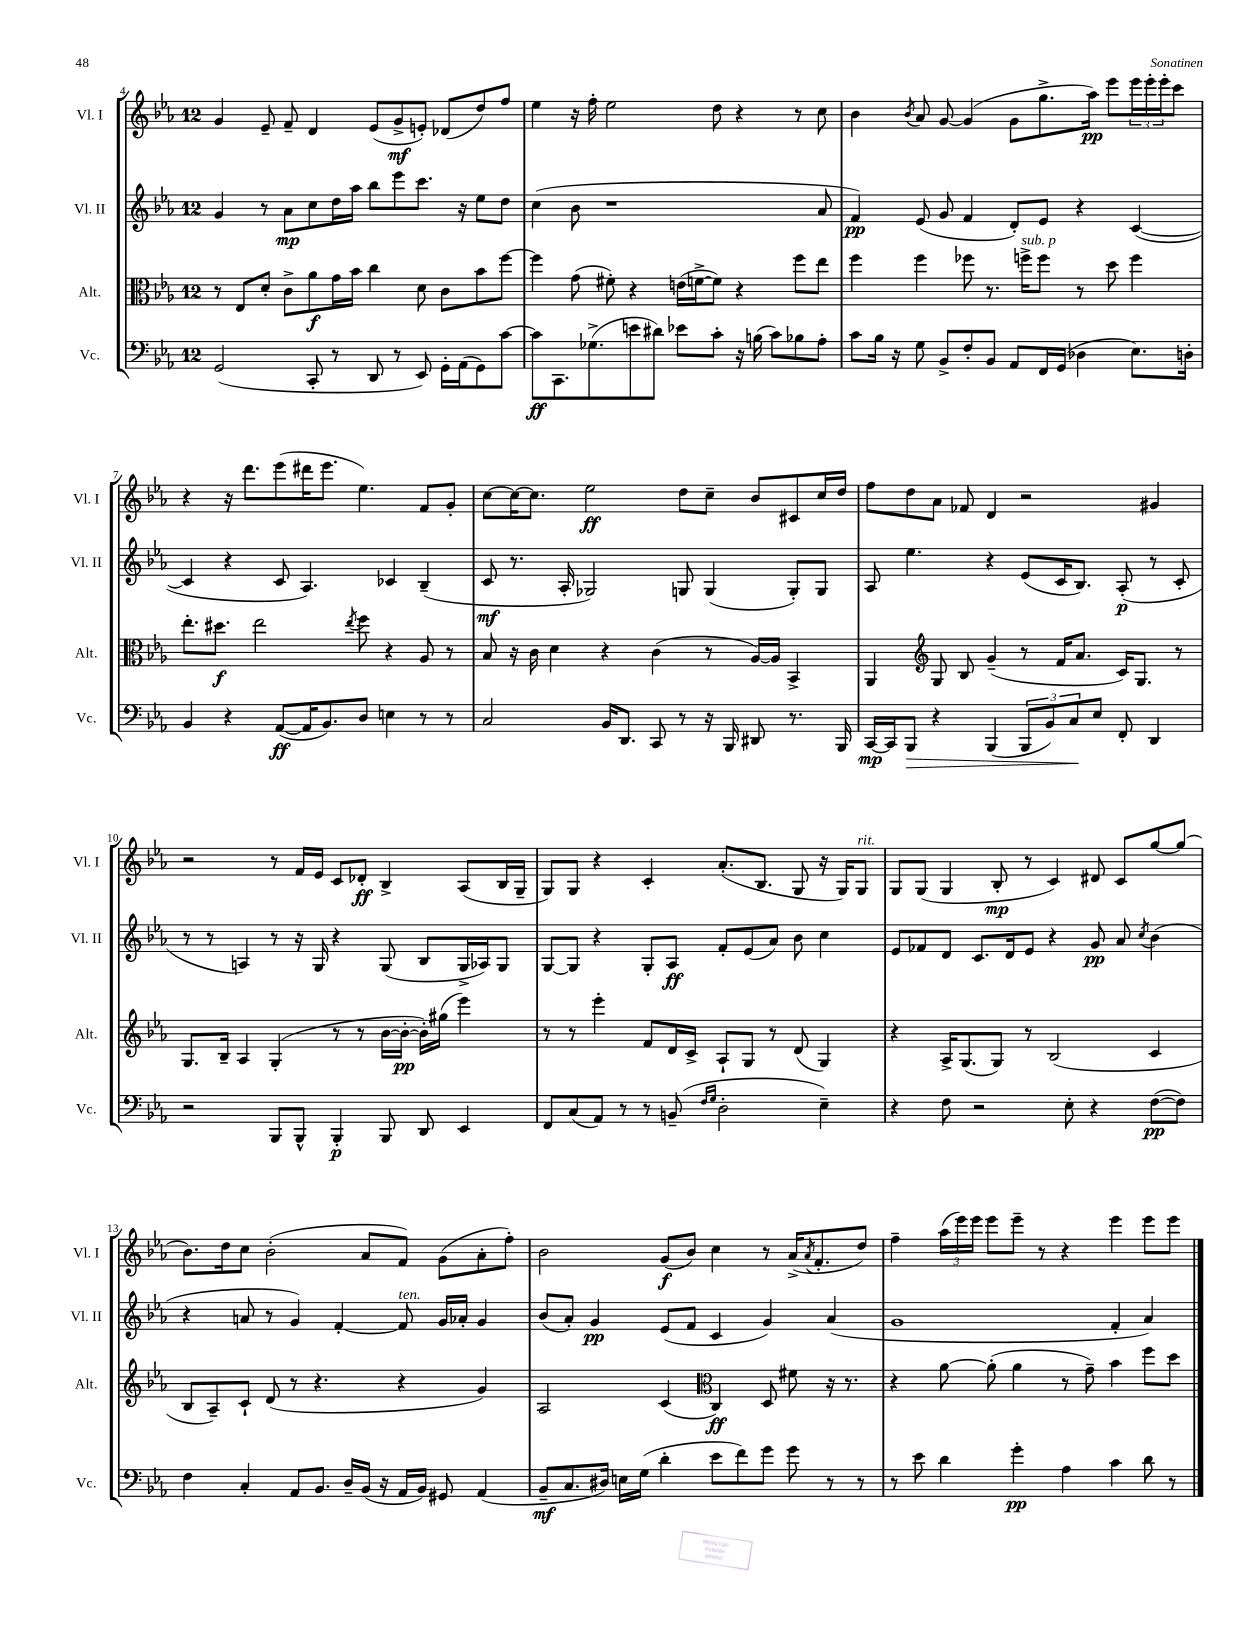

**kern	**dynam	**kern	**dynam	**kern	**dynam	**kern	**dynam
*part4	*part4	*part3	*part3	*part2	*part2	*part1	*part1
*staff4	*staff4	*staff3	*staff3	*staff2	*staff2	*staff1	*staff1
*I"Vc.	*	*I"Alt.	*	*I"Vl. II	*	*I"Vl. I	*
*I'Vc.	*	*I'Alt.	*	*I'Vl. II	*	*I'Vl. I	*
*clefF4	*	*clefC3	*	*clefG2	*	*clefG2	*
*k[b-e-a-]	*	*k[b-e-a-]	*	*k[b-e-a-]	*	*k[b-e-a-]	*
*M12/8	*	*M12/8	*	*M12/8	*	*M12/8	*
=4	=4	=4	=4	=4	=4	=4	=4
(2GG/	.	8r	.	4g/	.	4g/	.
.	.	8E-/L	.	.	.	.	.
.	.	8d'/J	.	8r	.	8e-~/	.
.	.	8c^\L	.	8a-\L	mp	8f~/	.
8CC'/	.	8a-\	f	8cc\	.	4d/	.
8r	.	16g\L	.	16dd\L	.	.	.
.	.	16b-\JJ	.	16aa-\JJ	.	.	.
8DD/	.	4cc\	.	8bb-\L	.	(8e-/L	.
8r	.	.	.	8eee-\	.	8g^/	mf
8EE-/)	.	8d\	.	8.ccc\J	.	8en'/J)	.
16GG'\LL	.	8c\L	.	.	.	(8d-X/L	.
(16AA-\J	.	.	.	16r	.	.	.
8GG\)	.	8b-\	.	8ee-\L	.	8dd/)	.
[8c\J	.	[8ff\J	.	8dd\J	.	8ff/J	.
=5	=5	=5	=5	=5	=5	=5	=5
8c\L]	ff	4ff\]	.	(4cc\	.	4ee-\	.
8.CC\	.	.	.	.	.	.	.
.	.	(8g\	.	8b-\	.	16r	.
(8.G-X^\	.	.	.	.	.	16ff'\	.
.	.	8f#X'\)	.	1r	.	2ee-\	.
8en\	.	4r	.	.	.	.	.
8d#X\J)	.	.	.	.	.	.	.
8e-X\L	.	(16en\LL	.	.	.	.	.
.	.	[16fn^\J	.	.	.	.	.
8c'\J	.	8f\J])	.	.	.	8dd\	.
16r	.	4r	.	.	.	4r	.
(16Bn\	.	.	.	.	.	.	.
8c\L)	.	.	.	.	.	.	.
8B-X\	.	8ff\L	.	.	.	8r	.
8A-'\J	.	8ee-\J	.	8a-/	.	8cc\	.
=6	=6	=6	=6	=6	=6	=6	=6
8c\L	.	4ff\	.	4f/)	pp	4b-\	.
16B-\Jk	.	.	.	.	.	.	.
16r	.	.	.	.	.	.	.
.	.	.	.	.	.	8qb-/	.
8G\	.	4ff\	.	(8e-/	.	8a-/	.
8BB-^/L	.	.	.	8g/	.	[8g/	.
8F'/	.	8ff-X\	.	4f/	.	(4g/]	.
8BB-/J	.	8.r	.	.	.	.	.
8AA-/L	.	.	.	8d'/L)	.	8g\L	.
!	!	!LO:TX:a:i:t=sub. p	!	!	!	!	!
.	.	16ffn^\KL	.	.	.	.	.
16FF/L	.	8ff\J	.	8e-/J	.	8.gg^\	.
(16GG/JJ	.	.	.	.	.	.	.
4D-X\	.	8r	.	4r	.	.	.
.	.	.	.	.	.	16aa-\Jk)	pp
.	.	8dd\	.	.	.	8eee-\L	.
8.E-\L)	.	4ff\	.	([4c/	.	24eee-\L	.
.	.	.	.	.	.	24eee-'\	.
.	.	.	.	.	.	24eee-'\J	.
.	.	.	.	.	.	8ccc\J	.
16Dn'\Jk	.	.	.	.	.	.	.
!!LO:LB:g=z
=7	=7	=7	=7	=7	=7	=7	=7
4BB-/	.	8.ee-'\L	.	4c/]	.	4r	.
.	.	8.dd#X\J	f	.	.	.	.
4r	.	.	.	4r	.	16r	.
.	.	.	.	.	.	8.ddd\L	.
.	.	2ee-\	.	.	.	.	.
([8AA-/L	ff	.	.	8c/	.	(8eee-\	.
16AA-/K]	.	.	.	4.A-/)	.	16ddd#X\K	.
8.BB-/)	.	.	.	.	.	8.eee-\J	.
.	.	8qee-/	.	.	.	.	.
8D/J	.	8ff\	.	.	.	4.ee-\)	.
4En\	.	4r	.	4c-X/	.	.	.
8r	.	8A-/	.	(4B-~/	.	8f/L	.
8r	.	8r	.	.	.	8g'/J	.
=8	=8	=8	=8	=8	=8	=8	=8
2C/	.	8B-/	.	8c/	mf	[8cc\L	.
.	.	16r	.	8.r	.	16cc\K_	.
.	.	16c\	.	.	.	8.cc\J]	.
.	.	4d\	.	.	.	.	.
.	.	.	.	16A-'/	.	.	.
.	.	.	.	2G-X/)	.	2ee-\	ff
16BB-/KL	.	4r	.	.	.	.	.
8.DD/J	.	.	.	.	.	.	.
8CC/	.	(4c\	.	.	.	.	.
8r	.	.	.	8Gn/	.	8dd\L	.
16r	.	8r	.	(4G/	.	8cc~\J	.
16BBB-/	.	.	.	.	.	.	.
8DD#X/	.	[16A-/LL)	.	.	.	8b-/L	.
.	.	16A-/JJ]	.	.	.	.	.
8.r	.	4BB-^/	.	8G'/L)	.	8c#X/	.
.	.	.	.	8G/J	.	16cc/L	.
16BBB-/	.	.	.	.	.	16dd/JJ	.
=9	=9	=9	=9	=9	=9	=9	=9
[16CC/LL	mp	4AA-/	.	8A-/	.	8ff\L	.
16CC/J]	.	.	.	.	.	.	.
!	!LO:HP:b	!	!	!	!	!	!
8BBB-/J	>	.	.	4.ee-\	.	8dd\	.
*	*	*clefG2	*	*	*	*	*
4r	.	8G/	.	.	.	8a-\J	.
.	.	8B-/	.	.	.	8f-X/	.
(4BBB-/	.	(4g~/	.	4r	.	4d/	.
12BBB-/L	.	8r	.	(8e-/L	.	2r	.
12BB-/)	.	.	.	.	.	.	.
.	.	16f/KL	.	16c/K	.	.	.
12C/	.	.	.	.	.	.	.
.	.	8.a-/J	.	8.B-/J)	.	.	.
8E-/J	]	.	.	.	.	.	.
8FF'/	.	16c/KL)	.	(8A-'/	p	.	.
.	.	8.G/J	.	.	.	.	.
4DD/	.	.	.	8r	.	4g#X/	.
.	.	8r	.	8c'/	.	.	.
!!LO:LB:g=z
=10	=10	=10	=10	=10	=10	=10	=10
2r	.	8.G/L	.	8r	.	2r	.
.	.	.	.	8r	.	.	.
.	.	16B-~/Jk	.	.	.	.	.
.	.	4A-/	.	4An/)	.	.	.
8BBB-/L	.	(4G'/	.	8r	.	8r	.
8BBB-^^/J	.	.	.	16r	.	16f/LL	.
.	.	.	.	16G/	.	16e-/JJ	.
4BBB-'/	p	8r	.	4r	.	8c/L	.
.	.	8r	.	.	.	8d-X'/J	ff
8BBB-/	.	[16b-\LL	.	(8G/	.	4B-^/	.
.	.	16b-'\JJ_	pp	.	.	.	.
8DD/	.	16b-'\LL])	.	8B-/L	.	.	.
.	.	(16gg#X\JJ	.	.	.	.	.
4EE-/	.	4eee-\)	.	16G^/L	.	(8A-/L	.
.	.	.	.	16A-X/J)	.	.	.
.	.	.	.	8G/J	.	16B-/L	.
.	.	.	.	.	.	16G~/JJ	.
=11	=11	=11	=11	=11	=11	=11	=11
8FF/L	.	8r	.	[8G/L	.	8G/L)	.
(8C/	.	8r	.	8G/J]	.	8G/J	.
8AA-/J)	.	4eee-'\	.	4r	.	4r	.
8r	.	.	.	.	.	.	.
8r	.	8f/L	.	8G'/L	.	4c'/	.
(8BBn~/	.	16d/L	.	8A-/J	ff	.	.
.	.	16c^/JJ	.	.	.	.	.
16qqF/LL	.	.	.	.	.	.	.
16qqG/JJ	.	.	.	.	.	.	.
2D'\	.	8A-`/L	.	8f'/L	.	(8.a-'/L	.
.	.	8G/J	.	(8e-/	.	.	.
.	.	.	.	.	.	8.B-/J	.
.	.	8r	.	8a-/J)	.	.	.
.	.	(8d/	.	8b-\	.	8G/	.
4E-~\)	.	4G/)	.	4cc\	.	16r	.
.	.	.	.	.	.	16G/KL)	.
!	!	!	!	!	!	!LO:TX:a:i:t=rit.	!
.	.	.	.	.	.	8G/J	.
=12	=12	=12	=12	=12	=12	=12	=12
4r	.	4r	.	8e-/L	.	8G/L	.
.	.	.	.	8f-X/	.	(8G/J	.
8F\	.	16A-^/KL	.	8d/J	.	4G/	.
.	.	(8.G/	.	.	.	.	.
2r	.	.	.	8.c/L	.	.	.
.	.	8G/J)	.	.	.	8B-'/	mp
.	.	.	.	16d/k	.	.	.
.	.	8r	.	8e-/J	.	8r	.
.	.	(2B-/	.	4r	.	4c/)	.
8E-'\	.	.	.	.	.	.	.
4r	.	.	.	8g/	pp	8d#X/	.
.	.	.	.	8a-/	.	8c/L	.
.	.	.	.	8qcc/	.	.	.
([8F\L	pp	4c/	.	(4b-\	.	[8gg/	.
8F\J])	.	.	.	.	.	(8gg/J]	.
!!LO:LB:g=z
=13	=13	=13	=13	=13	=13	=13	=13
4F\	.	8B-/L	.	4r	.	8.b-\L)	.
.	.	8A-~/)	.	.	.	.	.
.	.	.	.	.	.	16dd\k	.
4C'/	.	8c`/J	.	8an/	.	8cc\J	.
.	.	(8d/	.	8r	.	(2b-'\	.
8AA-/L	.	8r	.	4g/)	.	.	.
8.BB-/J	.	4.r	.	.	.	.	.
.	.	.	.	[4f'/	.	.	.
16D~/LL	.	.	.	.	.	.	.
(16BB-/JJ	.	.	.	.	.	8a-/L	.
16r	.	.	.	.	.	.	.
!	!	!	!	!LO:TX:a:i:t=ten.	!	!	!
16AA-/LL	.	4r	.	8f/]	.	8f/J)	.
16BB-/JJ)	.	.	.	.	.	.	.
8GG#X/	.	.	.	16g/LL	.	(8g\L	.
.	.	.	.	16a-X'/JJ	.	.	.
(4AA-/	.	4g/)	.	4g/	.	8a-'\	.
.	.	.	.	.	.	8ff'\J)	.
=14	=14	=14	=14	=14	=14	=14	=14
8BB-~/L	mf	2A-/	.	(8b-/L	.	2b-\	.
8.C/	.	.	.	8a-'/J)	.	.	.
.	.	.	.	4g/	pp	.	.
16D#X/Jk)	.	.	.	.	.	.	.
16En\LL	.	.	.	.	.	.	.
(16G\JJ	.	.	.	.	.	.	.
4d'\	.	(4c/	.	(8e-/L	.	(8g/L	f
.	.	.	.	8f/J	.	8b-/J)	.
*	*	*clefC3	*	*	*	*	*
8e-\L	.	4C/)	ff	4c/	.	4cc\	.
8f\)	.	.	.	.	.	.	.
8g\J	.	8D/	.	4g/)	.	8r	.
8g\	.	8f#X\	.	.	.	(16a-^/KL	.
.	.	.	.	.	.	8qa-/	.
.	.	.	.	.	.	8.f'/	.
8r	.	16r	.	(4a-/	.	.	.
.	.	8.r	.	.	.	.	.
8r	.	.	.	.	.	8dd/J)	.
=15	=15	=15	=15	=15	=15	=15	=15
8r	.	4r	.	1g	.	4ff~\	.
8e-\	.	.	.	.	.	.	.
4d\	.	[8a-\	.	.	.	(24aa-\LL	.
.	.	.	.	.	.	24eee-\)	.
.	.	.	.	.	.	24eee-\JJ	.
.	.	(8a-'\]	.	.	.	8eee-\L	.
4g'\	pp	4a-\	.	.	.	8eee-~\J	.
.	.	.	.	.	.	8r	.
4A-\	.	8r	.	.	.	4r	.
.	.	8g~\)	.	.	.	.	.
4c\	.	4b-\	.	4f'/	.	4eee-\	.
8d\	.	8ff\L	.	4a-/)	.	8eee-\L	.
8r	.	8dd\J	.	.	.	8eee-\J	.
==	==	==	==	==	==	==	==
*-	*-	*-	*-	*-	*-	*-	*-
